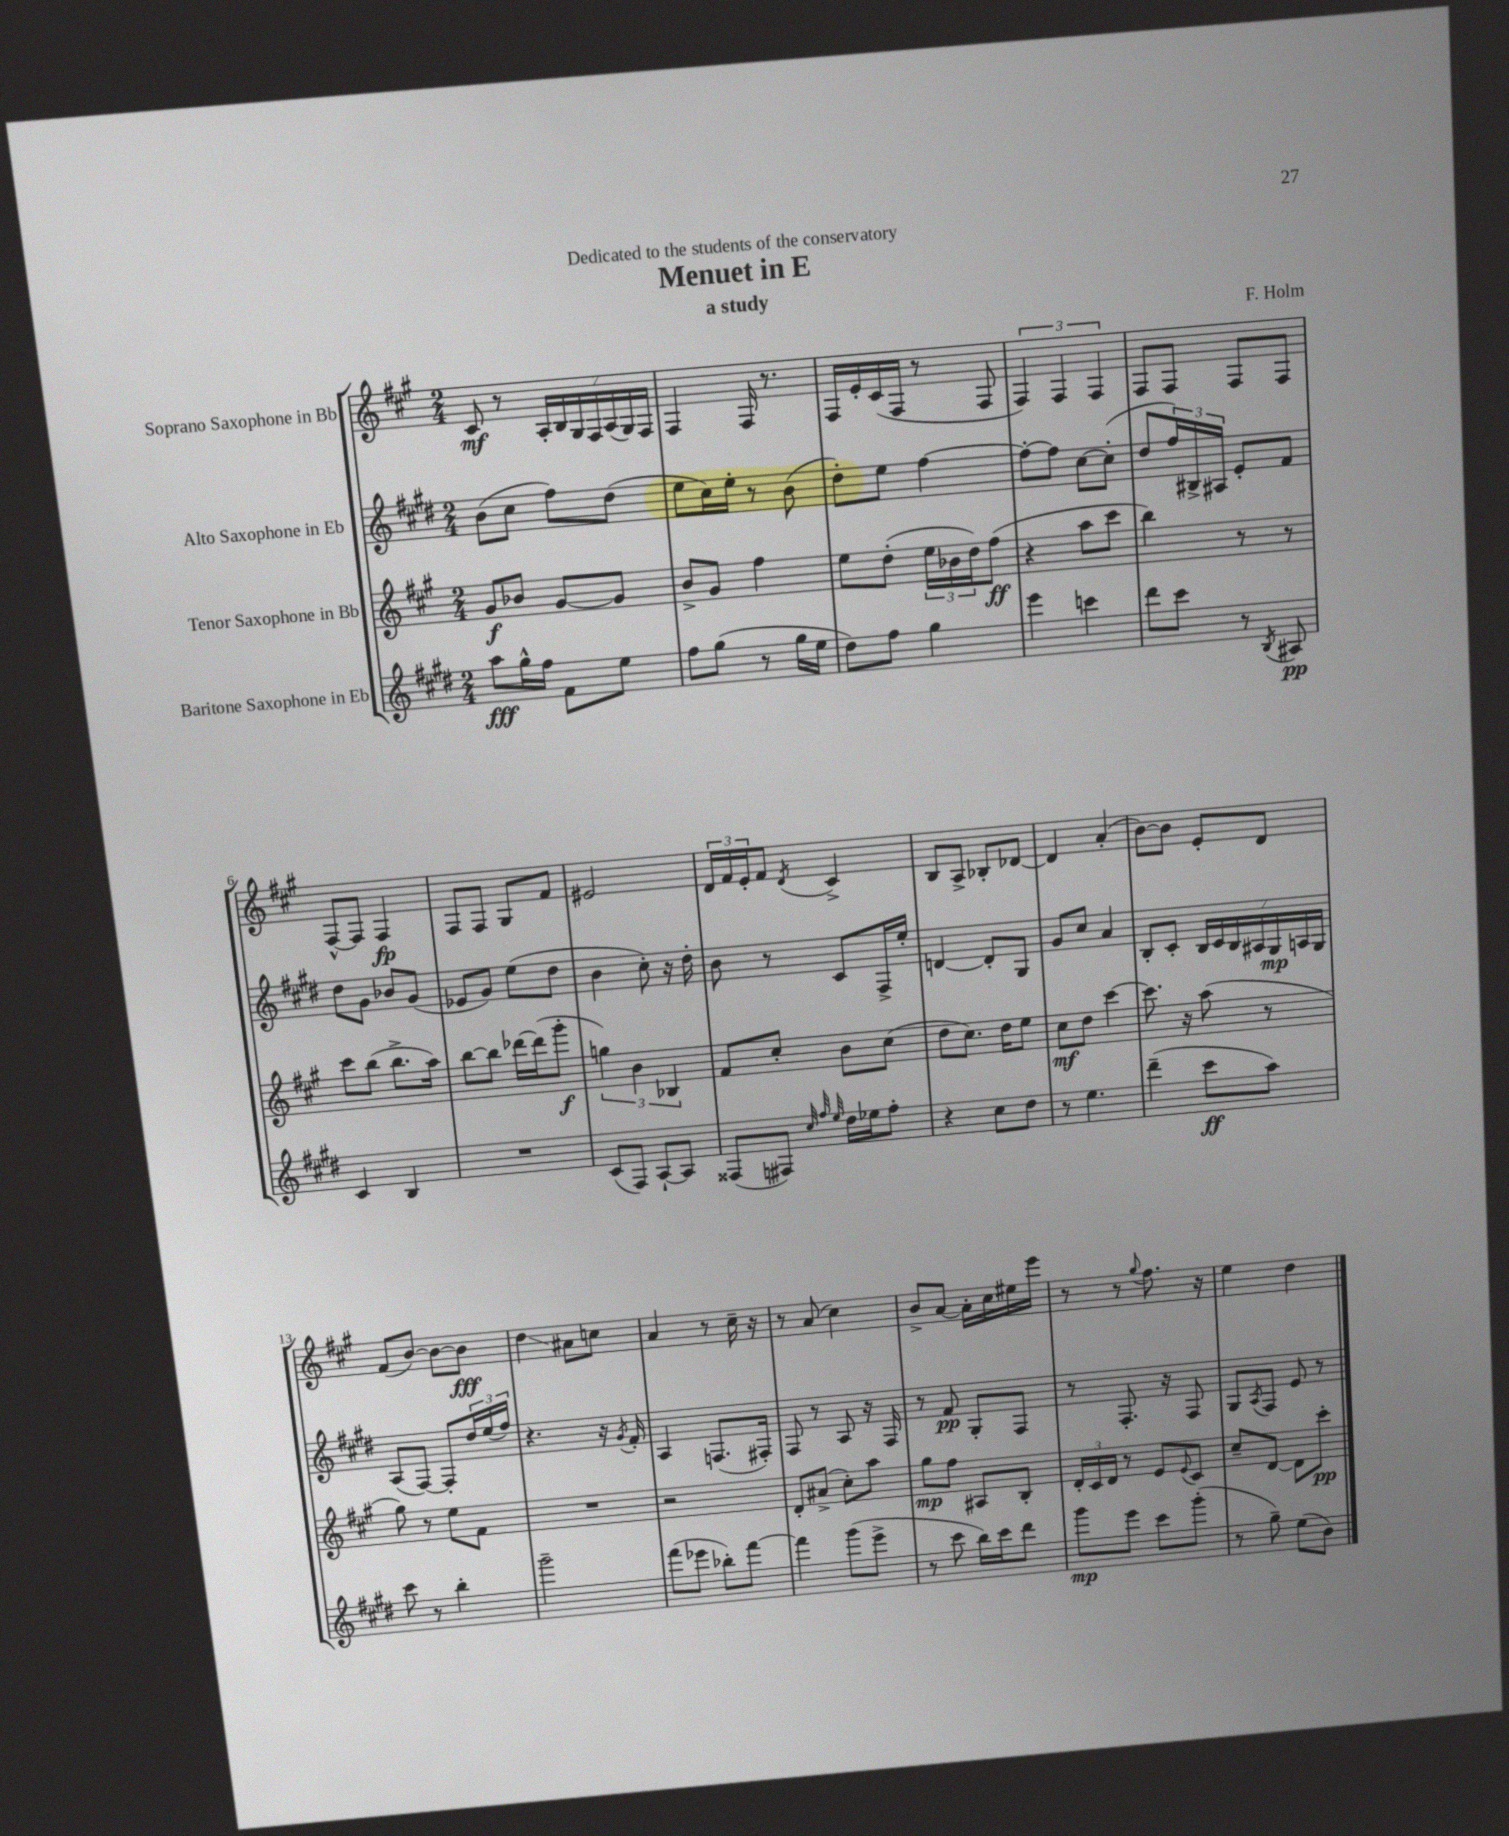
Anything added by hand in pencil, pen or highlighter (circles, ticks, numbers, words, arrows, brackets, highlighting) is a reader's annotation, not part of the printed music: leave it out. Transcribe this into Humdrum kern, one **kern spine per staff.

**kern	**kern	**kern	**kern
*staff4	*staff3	*staff2	*staff1
*clefG2	*clefG2	*clefG2	*clefG2
*k[f#c#g#d#]	*k[f#c#g#]	*k[f#c#g#d#]	*k[f#c#g#]
*M2/4	*M2/4	*M2/4	*M2/4
8aa	8g#	(8b	8c#
16gg#^^	8b-	8cc#	8r
16ff#	.	.	.
8f#	[8g#	8ff#)	28A'
.	.	.	28B
.	.	.	28G#
.	.	.	28F#
8ee	8g#]	(8dd#	.
.	.	.	(28A
.	.	.	28G#)
.	.	.	28F#
=	=	=	=
8ff#	8b^	8ee	4F#
(8gg#	8g#	16cc#)	.
.	.	16ee'	.
8r	4ff#	8r	16F#
.	.	.	8.r
16gg#	.	(8b	.
16ee	.	.	.
=	=	=	=
8dd#)	8ee	8dd#')	16F#
.	.	.	16e'
8ff#	(8dd'	8ee	(16c#
.	.	.	16F#
4gg#	24ee	[4ff#	8r
.	24b-	.	.
.	24dd)	.	.
.	(8ff#	.	8F#
=	=	=	=
4eee	4r	8ff#'_	6F#)
.	.	8ff#]	.
.	.	.	6F#
4ccc	8aa	[8cc#	.
.	.	.	6F#
.	8ccc#	(8cc#']	.
=	=	=	=
8ddd#	4bb)	8dd#	8F#
8ccc#	.	24ff#)	8F#
.	.	24B#^	.
.	.	24A#	.
8r	8r	8e'	8F#
8qB	.	.	.
8A#	8r	8f#	8F#
=	=	=	=
4c#	8ccc#	8dd#	[8F#^^
.	(8bb	8g#	8F#]
4B	8.bb^	8b-	4F#
.	.	(8g#	.
.	16aa)	.	.
=	=	=	=
2r	[8bb	8e-	8F#
.	8bb]	8g#)	8F#
.	[16ddd-	(8ee	8G#
.	(16ddd-]	.	.
.	8ggg#'	8dd#	8f#
=	=	=	=
(8c#	6gg)	4b	2e#
8F#)	.	.	.
.	6b	.	.
[8A`	.	8cc#')	.
.	6B-	.	.
8A]	.	16r	.
.	.	16dd#'	.
=	=	=	=
(8F##	8f#	8b	24d
.	.	.	24f#
.	.	.	24e'
8F#)	8cc#'	8r	8f#
32qqcc#	.	.	.
32qqff#	.	.	.
32qqee	.	.	8qd
16dd#	8b	8c#	4c#^
16ee-	.	.	.
8ff#'	(8cc#	16F#^	.
.	.	16ee'	.
=	=	=	=
4r	8dd	[4d	8B
.	8.cc#)	.	8A^
8cc#	.	8d']	8B-'
.	16dd	.	.
8dd#	8ee	8G#	[8d-
=	=	=	=
8r	8cc#	8g#	4d-]
4.ee	8dd	8cc#	.
.	[4ccc#	4a	(4a'
=	=	=	=
(4ddd#~	8.ccc#]	8B'	[8b)
.	.	8c#'	8b]
.	16r	.	.
8ccc#	(8aa	28B	8e'
.	.	28c#	.
.	.	28B	.
.	.	28A#	.
8aa)	8r	.	8d
.	.	28G#	.
.	.	28A	.
.	.	28G#	.
=	=	=	=
8ccc#	8gg#)	(8A	(8f#
8r	8r	[8F#)	[8b)
4bb'	8ee	8F#']	8b_
.	8f#	24dd#	8b]
.	.	(24ee	.
.	.	24ff#)	.
=	=	=	=
2ggg#~	2r	4.r	4dd
.	.	.	8a#
.	.	16r	8cc
.	.	8qg#	.
.	.	16f#'	.
=	=	=	=
(8fff#	2r	4A	4a
8eee-	.	.	.
8bb-')	.	(8.F	8r
[8fff#	.	.	16cc#~
.	.	16F#')	16r
=	=	=	=
4fff#]	8d'	8F#	8r
.	(8a#^	8r	(8a
(8ggg#	8cc#')	8A	4cc#)
8eee^	8aa	16r	.
.	.	16F#	.
=	=	=	=
8r	8gg#	8r	8b^
8ccc#	8ff#	8f#	[8a
16bb)	8A#	8G#'	16a']
16ccc#	.	.	16cc#
8ddd#	8B'	8F#	16ee#
.	.	.	16eee
=	=	=	=
8ggg#	24d'	8r	8r
.	24c#	.	.
.	24d	.	.
8eee	8r	8.F#'	8r
.	.	.	8qqgg#
8ccc#	8e	.	8.ff#
.	.	16r	.
.	8qqe	.	.
(8ggg#'	8c#	8F#	.
.	.	.	16r
=	=	=	=
8r	8cc#~	8G#	4ee
.	.	8qA	.
8gg#~)	[8d	8F#	.
(8ee	8d]	8e	4dd
8b)	8ccc#'	8r	.
==	==	==	==
*-	*-	*-	*-
